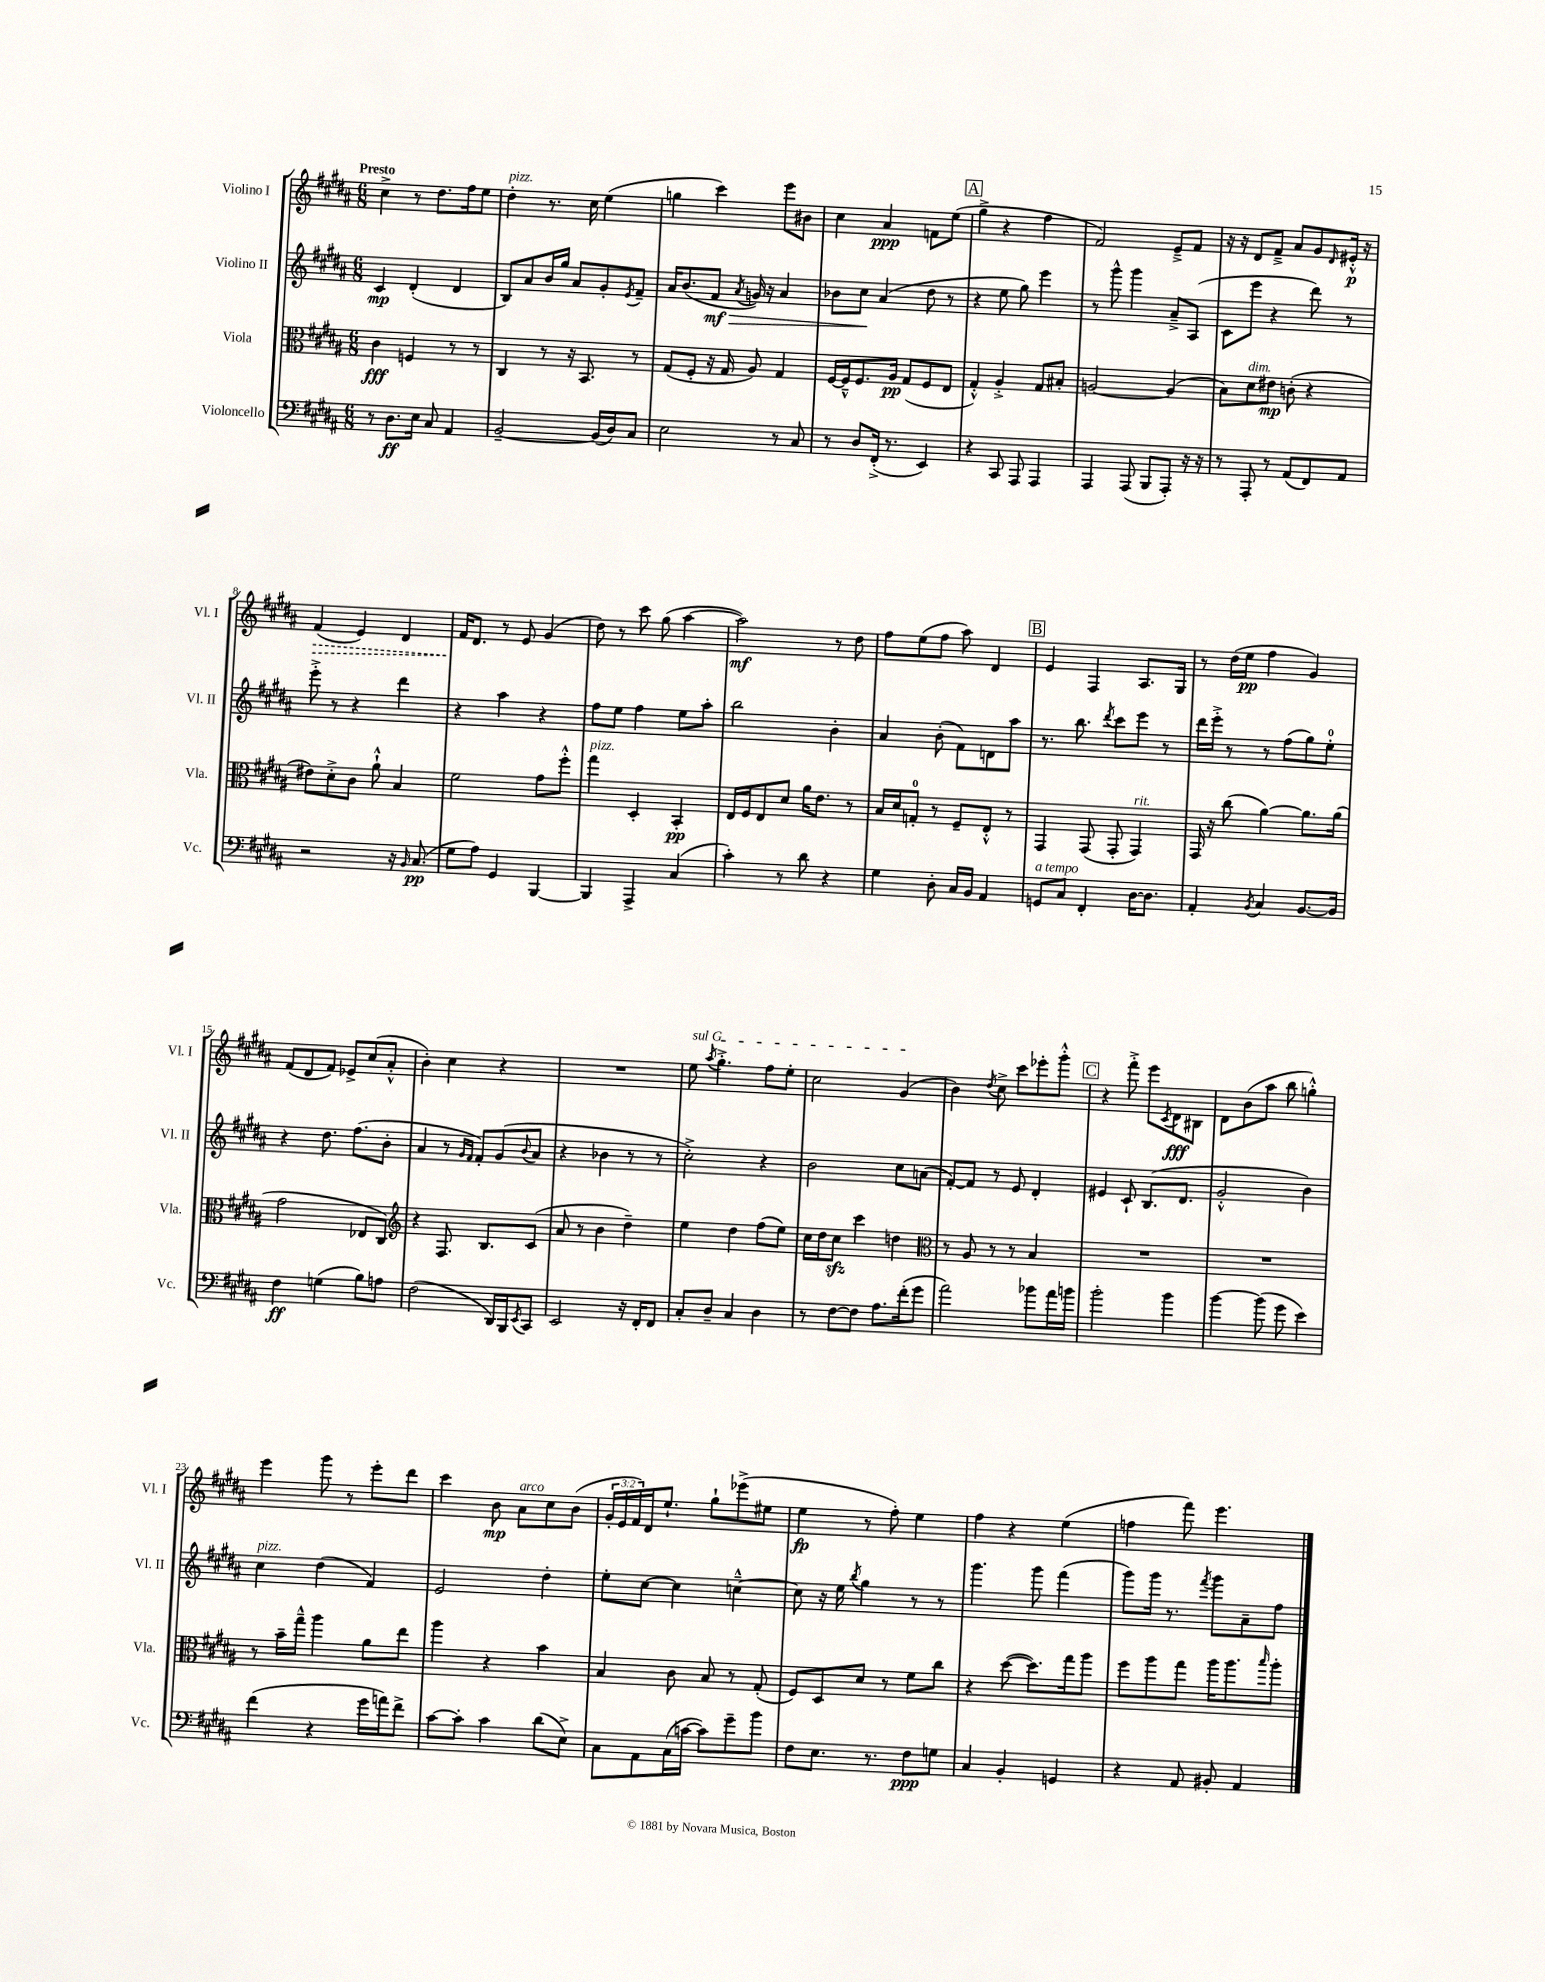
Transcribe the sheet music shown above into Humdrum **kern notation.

**kern	**kern	**kern	**kern
*staff4	*staff3	*staff2	*staff1
*clefF4	*clefC3	*clefG2	*clefG2
*k[f#c#g#d#a#]	*k[f#c#g#d#a#]	*k[f#c#g#d#a#]	*k[f#c#g#d#a#]
*M6/8	*M6/8	*M6/8	*M6/8
8r	4c#	4c#	4cc#^
8.D#	.	.	.
.	4F	(4d#'	8r
16E	.	.	.
8C#	.	.	8.dd#
4AA#	8r	4d#	.
.	.	.	16ff#
.	8r	.	8ee
=	=	=	=
[2BB~	4C#	8B)	4dd#'
.	.	8a#	.
.	8r	16b	8.r
.	.	16gg#	.
.	16r	8a#	.
.	8.BB	.	16cc#
(16BB]	.	8g#'	(4ee
16D#)	.	.	.
.	.	8qe	.
8C#	8r	8f#~	.
=	=	=	=
2E	(8G#	16a#	4gg
.	.	(8.b	.
.	8F#'	.	.
.	16r	8f#	4ccc#)
.	16G#	.	.
.	.	8qa#	.
.	8A#)	16g)	.
.	.	16r	.
8r	4G#	4a#	8eee
8C#	.	.	8b#
=	=	=	=
8r	[16F#	8b-	4cc#
.	16F#~^^]	.	.
8D#	8.F#	8cc#	.
(16FF#'^	.	(4a#	4a#
8.r	16A#	.	.
.	(8G#	.	.
4EE)	8F#	8dd#	8f
.	8E	8r	(8ee
=	=	=	=
4r	4G#'^^)	4r	4gg#^
8CC#	4A#'^	8ee	4r
8AAA#	.	8gg#)	.
4AAA#	8G#	4eee	4ff#
.	8B#'	.	.
=	=	=	=
4AAA#	[2A	8r	2f#)
.	.	8ggg#^^	.
(8AAA#	.	4ggg#	.
8BBB	.	.	.
8AAA#')	(4A]	8a#~^	8e~^
16r	.	(8A#	8f#
16r	.	.	.
=	=	=	=
8r	8B)	8c#	16r
.	.	.	16r
8AAA#'	8d#	8eee	8d#
8r	8e#	4r	8f#~^
(8AA#	(8c'	.	8a#
8FF#)	4r	8ddd#)	8g#
.	.	.	16qqd#
8AA#	.	8r	16e#'^^
.	.	.	16r
=	=	=	=
2r	8e#)	8eee'^	(4f#
.	8d#'^	8r	.
.	8c#	4r	4e)
.	8a#`^^	.	.
16r	4B	4ddd#	4d#
16qqBB	.	.	.
(8.C#	.	.	.
=	=	=	=
8G#	2f#	4r	16f#
.	.	.	8.d#
8A#)	.	.	.
4GG#	.	4aa#	8r
.	.	.	8e
[4BBB	8g#	4r	(4g#
.	8ff#'^^	.	.
=	=	=	=
4BBB]	4gg#	8ff#	8dd#)
.	.	8ee	8r
4AAA#^	4D#'	4ff#	8ccc#
.	.	.	(8gg#
(4C#	4BB'	8ee	[4aa#
.	.	8aa#'	.
=	=	=	=
4c#')	16E	2bb	2aa#])
.	16F#	.	.
.	8E	.	.
8r	8d#	.	.
8d#	16a#	.	.
.	8.e	.	.
4r	.	4b'	8r
.	8r	.	8dd#
=	=	=	=
4G#	16B	4a#	8ff#
.	16d#	.	.
.	8G'	.	(8ee
8D#'	8r	(8b'	8ff#
16C#	8F#~	8f#)	8aa#)
16BB	.	.	.
4AA#	8E'^^	8d	4d#
.	8r	8aa#	.
=	=	=	=
8GG	4GG#	8.r	4e
8C#	.	.	.
.	.	8.bb	.
4FF#'	(8GG#	.	4F#
.	.	8qddd#	.
.	8GG#'	8ccc#	.
[16D#	4GG#)	8eee	8.A#
8.D#]	.	.	.
.	.	8r	.
.	.	.	16G#
=	=	=	=
4AA#'	16GG#	16ddd#	8r
.	16r	16eee'^	.
.	(8cc#	8r	(16dd#
.	.	.	16ee
8qBB	.	.	.
4C#	[4a#)	8r	4ff#
.	.	(8ff#	.
[8.BB	8.a#]	8gg#)	4g#)
.	.	8ee'	.
16BB]	(16a#	.	.
=	=	=	=
4F#	2g#	4r	(8f#
.	.	.	8d#
(4G	.	8.dd#	8f#)
.	.	.	8e-^
.	.	(8.ff#	.
8B)	8E-	.	(8cc#
8A	8C#)	8b'	8a#'^^
=	=	=	=
*	*clefG2	*	*
(2F#	4r	4a#	4b')
.	8.F#	8r	4cc#
.	.	16qqg#	.
.	.	16qqf#	.
.	.	8f#')	.
.	8.B	.	.
16DD#)	.	(8g#	4r
16BBB	.	.	.
8qEE	.	8qqb	.
8CC#	(8c#	8a#	.
=	=	=	=
2EE	8a#	4r	2.r
.	8r	.	.
.	4b	4b-	.
16r	4dd#~)	8r	.
16FF#'	.	.	.
8FF#	.	8r	.
=	=	=	=
8C#'	4ee	2cc#'^)	8ee
.	.	.	8qaa#
8D#~	.	.	4.gg#'^
4C#	4dd#	.	.
4D#	(8ff#	4r	8ff#
.	8ee)	.	8ee'
=	=	=	=
8r	16cc#	2b	2cc#
.	16dd#	.	.
[8F#	8cc#	.	.
8F#]	4ccc#	.	.
8.A#	.	.	.
.	4dd	8cc#	(4g#
(16f#'	.	.	.
8g#	.	(8a	.
=	=	=	=
*	*clefC3	*	*
2a#)	8r	[8f#')	4b)
.	8A#	8f#]	.
.	.	.	8qdd#
.	8r	8r	8cc#^
.	8r	8e	8ccc#
8b-	4B	4d#'	8eee-'
16a#	.	.	8ggg#'^^
16b	.	.	.
=	=	=	=
2b'	2.r	4e#	4r
.	.	8c#`	8fff#'^
.	.	(8.B	8eee
.	.	.	8qc#
4b	.	.	8d#
.	.	8.d#	.
.	.	.	8B#
=	=	=	=
[4b	2.r	2g#'^^	8d#
.	.	.	(8b
(8b]	.	.	8aa#
8g#	.	.	8bb
4e)	.	4b)	4gg'^^)
=	=	=	=
(4f#	8r	4cc#	4eee
.	16b~	.	.
.	16gg#~^^	.	.
4r	4aa#	(4dd#	8ggg#
.	.	.	8r
16g#	8a#	4f#)	8eee'
16a)	.	.	.
8f#^	8ee	.	8ddd#
=	=	=	=
[8c#	4aa#	2e	4ccc#
8c#']	.	.	.
4c#	4r	.	8b
.	.	.	8a#
(8d#	4b	4dd#'	8cc#
8E^)	.	.	(8b
=	=	=	=
8C#	4B	8ee'	24g#'
.	.	.	24e
.	.	.	24f#)
8AA#	.	[8cc#	16d#
.	.	.	8.ee`
(16C#	8c#	4cc#]	.
[16c	.	.	.
8c])	8B	.	8gg#`
8g#~	8r	[4cc~^^	(8eee-^
8b	(8G#'	.	8ee#
=	=	=	=
8F#	8F#)	8cc]	4ee
8.E	8D#	16r	.
.	.	16ee	.
.	.	8qbb	.
.	8d#	4gg#	8r
8.r	.	.	.
.	8r	.	8ff#')
8F#	8f#	8r	4ee
8G	8cc#	8r	.
=	=	=	=
4C#	4r	4.ggg#	4ff#
4BB'	([8dd#	.	4r
.	8.dd#])	8ggg#	.
4GG	.	(4fff#	(4ee
.	16gg#	.	.
.	8aa#	.	.
=	=	=	=
4r	8ff#	8ggg#)	4ff
.	8aa#	16ggg#	.
.	.	8.r	.
8AA#	8gg#	.	8fff#)
.	.	8qfff#	.
8BB#'	16aa#	8ggg#	4.eee
.	8.aa#	.	.
4AA#	.	8a#~	.
.	16qqbb	.	.
.	8aa#'	8ff#	.
==	==	==	==
*-	*-	*-	*-
